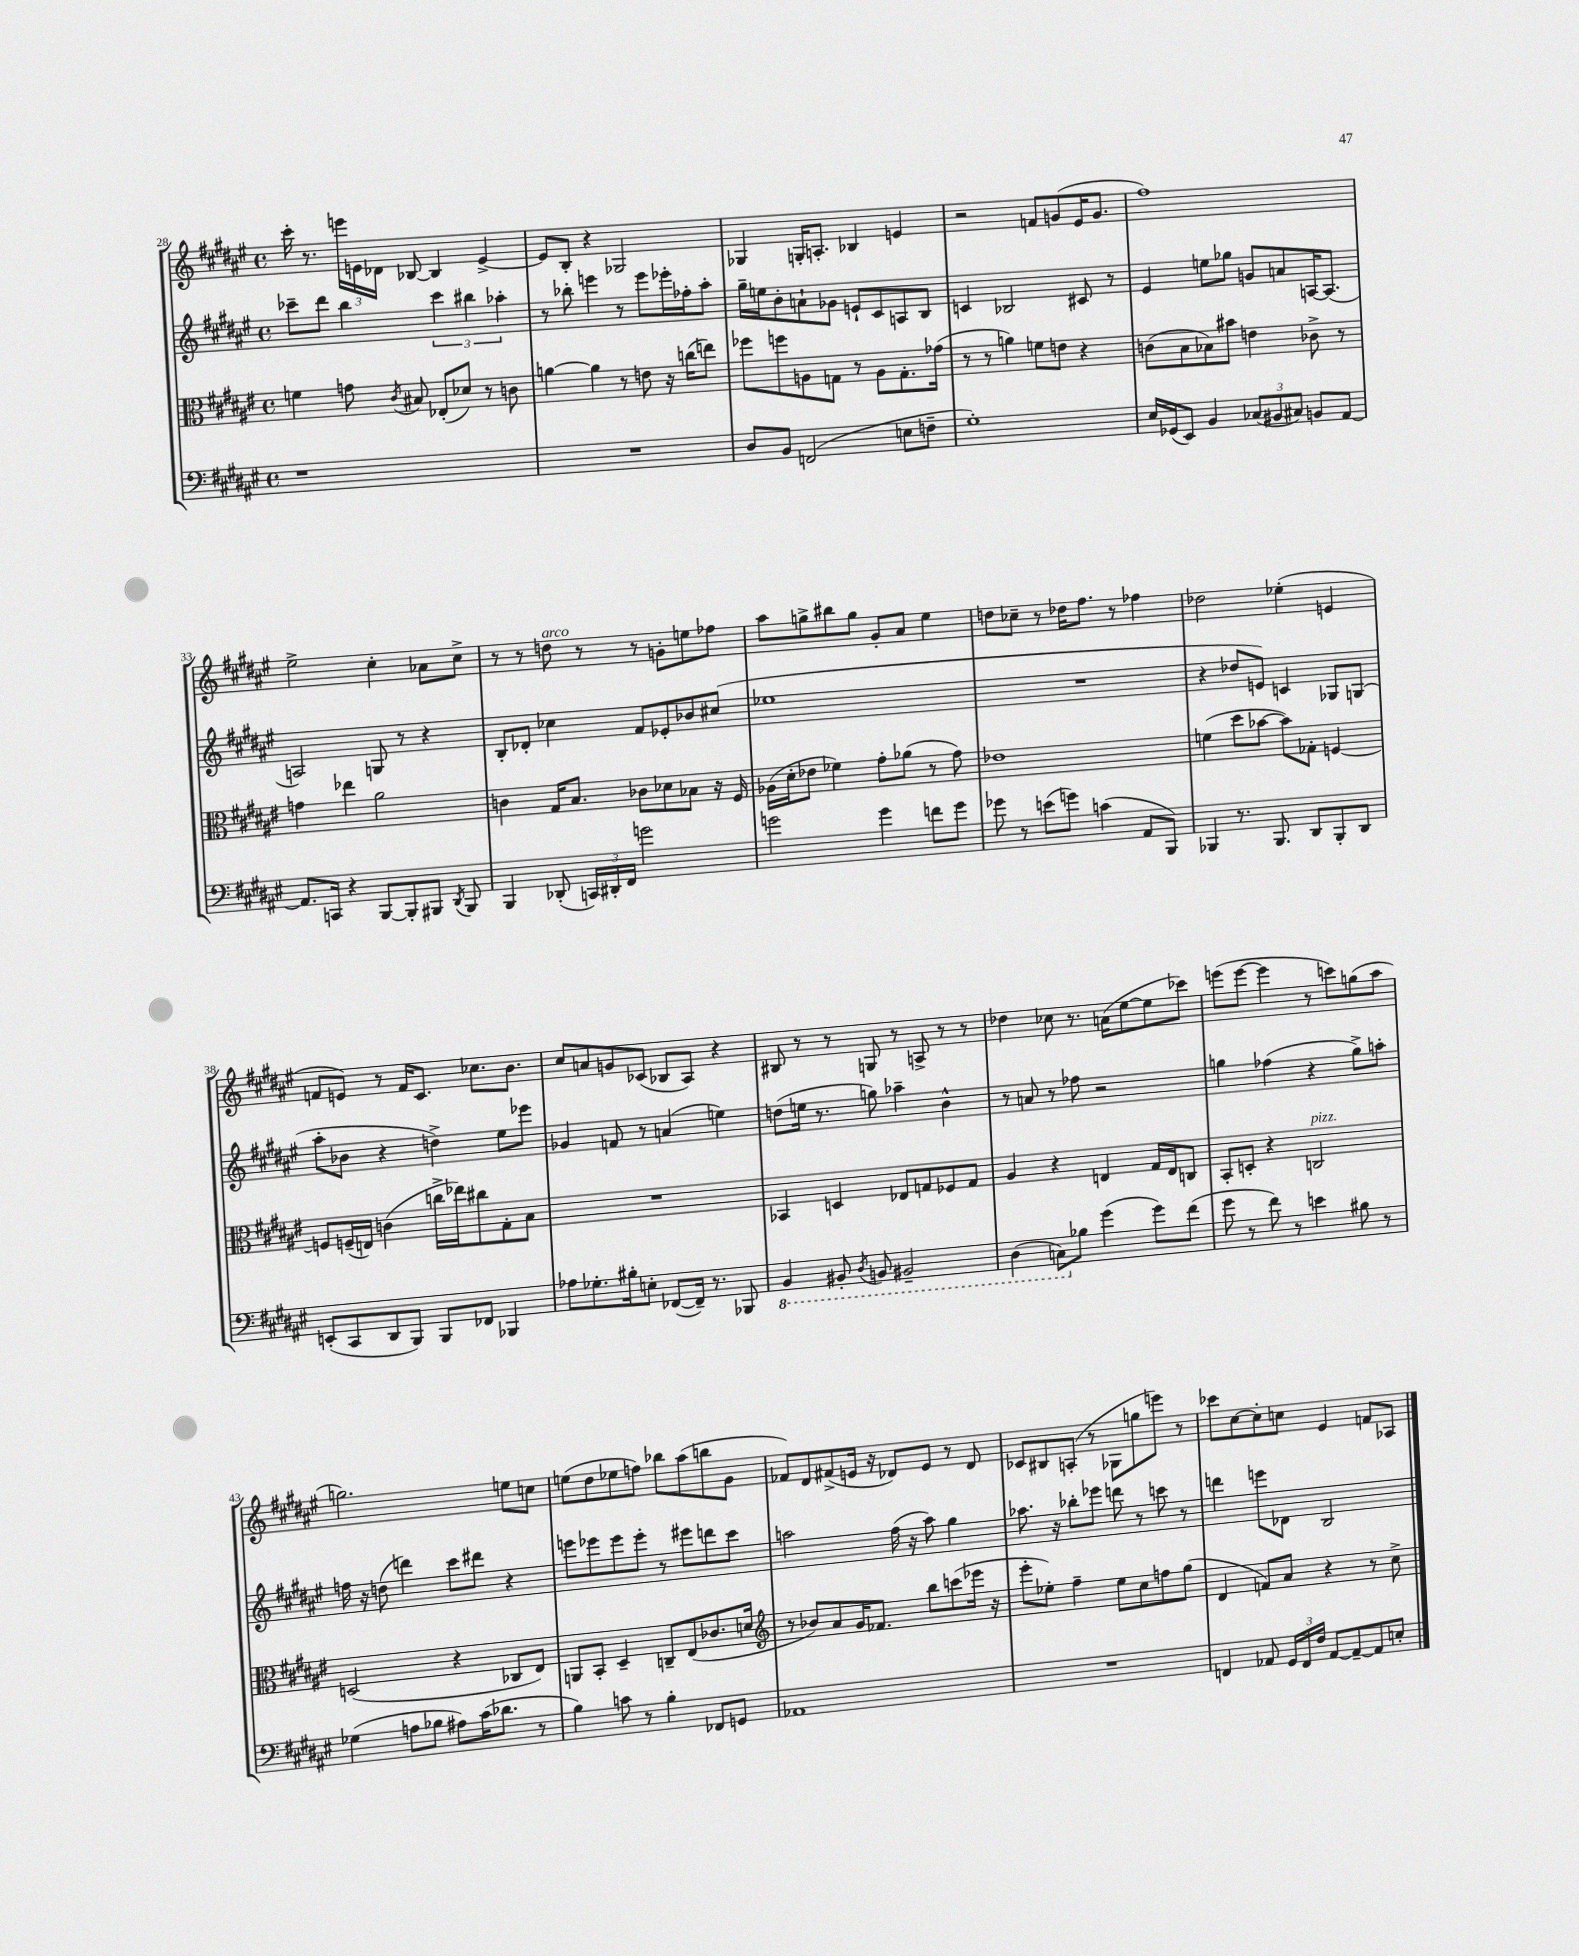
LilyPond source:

<<
\new StaffGroup <<
\new Staff = "s0" {
    \clef treble \key fis \major \defaultTimeSignature \time 4/4
    \autoBeamOff cis'''16-. r8. \tuplet 3/2 { e'''16[ e'16 des'16] } bes8~ bes4 e'4~-> |
    e'8[ b8]-. r4 ges2 |
    ges4 g16[-. a8.]-. bes4 e'4 |
    r2 f'8[ g'8( eis'16 g'8.] |
    fis''1) |
    eis''2-> cis''4-. aes'8[ cis''8]-> |
    r8 r8 d''8^\markup { \italic "arco" } r8 r8 g'8[-. e''8 fes''8] |
    ais''8[ g''8-> bis''8 g''8] gis'8[-. ais'8] eis''4 |
    d''8[ ces''8]-- r8 des''16[ fis''8.] r8 fes''4 |
    des''2 ees''4-.( e'4 |
    f'8[ e'8]) r8 f'16[ cis'8.] ces''8.[ b'8.] |
    cis''8[ a'8 g'8 ces'8]( bes8[ ais8]) r4 |
    bis8 r8 r8 g8 r8 a8-> r8 r8 |
    des''4 ces''8 r8. a'16[( eis''8~ eis''8 ces'''8]) |
    e'''8[( e'''8]~ e'''4 r8 c'''8[) g''8( ais''8] |
    g''2.) e''8[ c''8] |
    e''8[( dis''8 ees''8 f''8]) bes''8[ ais''8( b''8 gis'8] |
    fes'8[) dis'8 fis'8->( e'16] r16 des'8[) e'8] r8 des'8 |
    ces'8[ bis8 a8]-.( r8 ges8[ g''8 e'''8]) r8 |
    ces'''8[ cis''8~ cis''8-. c''8] eis'4 f'8[ aes8] \bar "|." |
}
\new Staff = "s1" {
    \clef treble \key fis \major \defaultTimeSignature \time 4/4
    \autoBeamOff ces'''8[-- dis'''8] b''4 \tuplet 3/2 { ces'''4 bis''4 aes''4-. } |
    r8 bes''8-. e'''4 r8 e'''8[ ees'''16-. fes''16-. ais''8]-. |
    gis''16[-- e''16 b'8-. a'8-! ges'8] e'8[-! cis'8 a8 b8] |
    c'4 bes2 cis'8 r8 |
    eis'4 e''8[ ges''8] g'8[ a'8 a16~ a8.]( |
    a2) g8 r8 r4 |
    b8[-. des'8]-. ces''4 fis'8[ ees'8-. bes'8 cis''8]( |
    ees''1 |
    R1 |
    r4 des''8[ e'8]) c'4 ges8[ g8]( |
    ais''8[-. bes'8] r4 d''4->) eis''8[ ees'''8] |
    ges'4 f'8 r8 a'4( e''4) |
    d''8[( e''16] r8. g''8) aes''4-- b'4-^ |
    r8 a'8 r8 fes''8 r2 |
    g''4 fes''4( r4 g''8[->) a''8]-. |
    f''16 r16 d''8( d'''4) cis'''8[ dis'''8] r4 |
    e'''8[ ees'''8 ees'''8 ees'''8]-. r8 eis'''8[ d'''8 cis'''8] |
    a''2 fis''16( r16 a''8) gis''4 |
    aes''8. r16 bes''8[-. ees'''8] d'''8 r8 c'''8 r8 |
    d'''4 e'''8[ des'8] b2 \bar "|." |
}
\new Staff = "s2" {
    \clef alto \key fis \major \defaultTimeSignature \time 4/4
    \autoBeamOff f'4 g'8 \acciaccatura { cis'8 } bis8 ees8[-.( des'8]) r8 c'8 |
    a'4~ a'4 r8 e'8 r16 c''16[( e''8]) |
    fes''8[ f''8 a8 g8] r8 a8[ g8.-. ges'16]( |
    r8 r8 a'4) f'8[ e'8] r4 |
    c'8[( b8 bes8) bis'8] e'4 ces'8-> r8 |
    g'4 ees''4 ais'2 |
    c'4 gis16[ b8.] ces'8[ des'8 bes8] r16 fis16 |
    aes16[( dis'16-. ees'8] fes'4) gis'8[-. aes'8]( r8 gis'8) |
    ees'1 |
    f'4( dis''8[ bes'8]~ bes'8[) ges8]-. f4~ |
    f8[ f16--( e16]) c'4( c''16[-> ees''16) cis''8 gis8-. b8] |
    R1 |
    bes,4 d4 ees8[ g8 fes8 g8] |
    ais4 r4 e4 gis16[ e16 c8] |
    b,8[-. d8]-. r4 c2^\markup { \italic "pizz." } |
    d2( r4 ces8[ eis8]) |
    a,8[ b,8]-. dis4-- c8[-- eis8( ces'8. d'16] |
    \clef treble r8 bes'8[) ais'8 gis'16 fes'8.] b''8[ c'''8( ees'''16] r16 |
    eis'''8[-. ees''8]-.) fis''4-- ees''8[ cis''8 f''8 gis''8]( |
    dis'4 f'8[) ais'8] r4 r8 cis''8-> \bar "|." |
}
\new Staff = "s3" {
    \clef bass \key fis \major \defaultTimeSignature \time 4/4
    \autoBeamOff r1 |
    R1 |
    dis8[ b,8] f,2( e8[ f8]-- |
    gis1-.) |
    eis16[ ges,16( eis,8]) b,4 \tuplet 3/2 { ces8[( bis,8 cis8]) } b,8[ ais,8]~ |
    ais,8.[ c,16] r4 b,,8[~ b,,8-. bis,,8] \acciaccatura { dis,8 } bis,,8 |
    b,,4 des,8-.( \tuplet 3/2 { c,16[) dis,16-. fis,16] } g'2 |
    g'2 g'4 f'8[ g'8] |
    ges'8 r8 e'8[( g'8]) c'4( ais,8[ b,,8]) |
    bes,,4 r8. bes,,8. dis,8[ bes,,8-. dis,8] |
    e,8[-.( cis,8 dis,8 b,,8]) b,,8[ fes,8] bes,,4 |
    aes8[ ges8.-. bis16-. e8]-. fes,8[~( fes,16]--) r8. bes,,8 |
    \ottava #-1 b,,4 bis,,8-. \acciaccatura { dis,8 } b,,8 bis,,2-- |
    dis,4( c,8[) \ottava #0 bes8] gis'4( gis'8[) fis'8]( |
    gis'8 r8 fis'8) r8 e'4 bis8 r8 |
    ges4( a8[ bes8] ais8[) cis'16( des'8.] r8 |
    b4) c'8 r8 b4-. fes,8[ g,8] |
    aes,1 |
    R1 |
    f,4 aes,8 \tuplet 3/2 { gis,16[ f,16 fis16] } aes,8[~ aes,8~-- aes,8 e8]-. \bar "|." |
}
>>
>>
\layout { \context { \Score currentBarNumber = #28 } }
